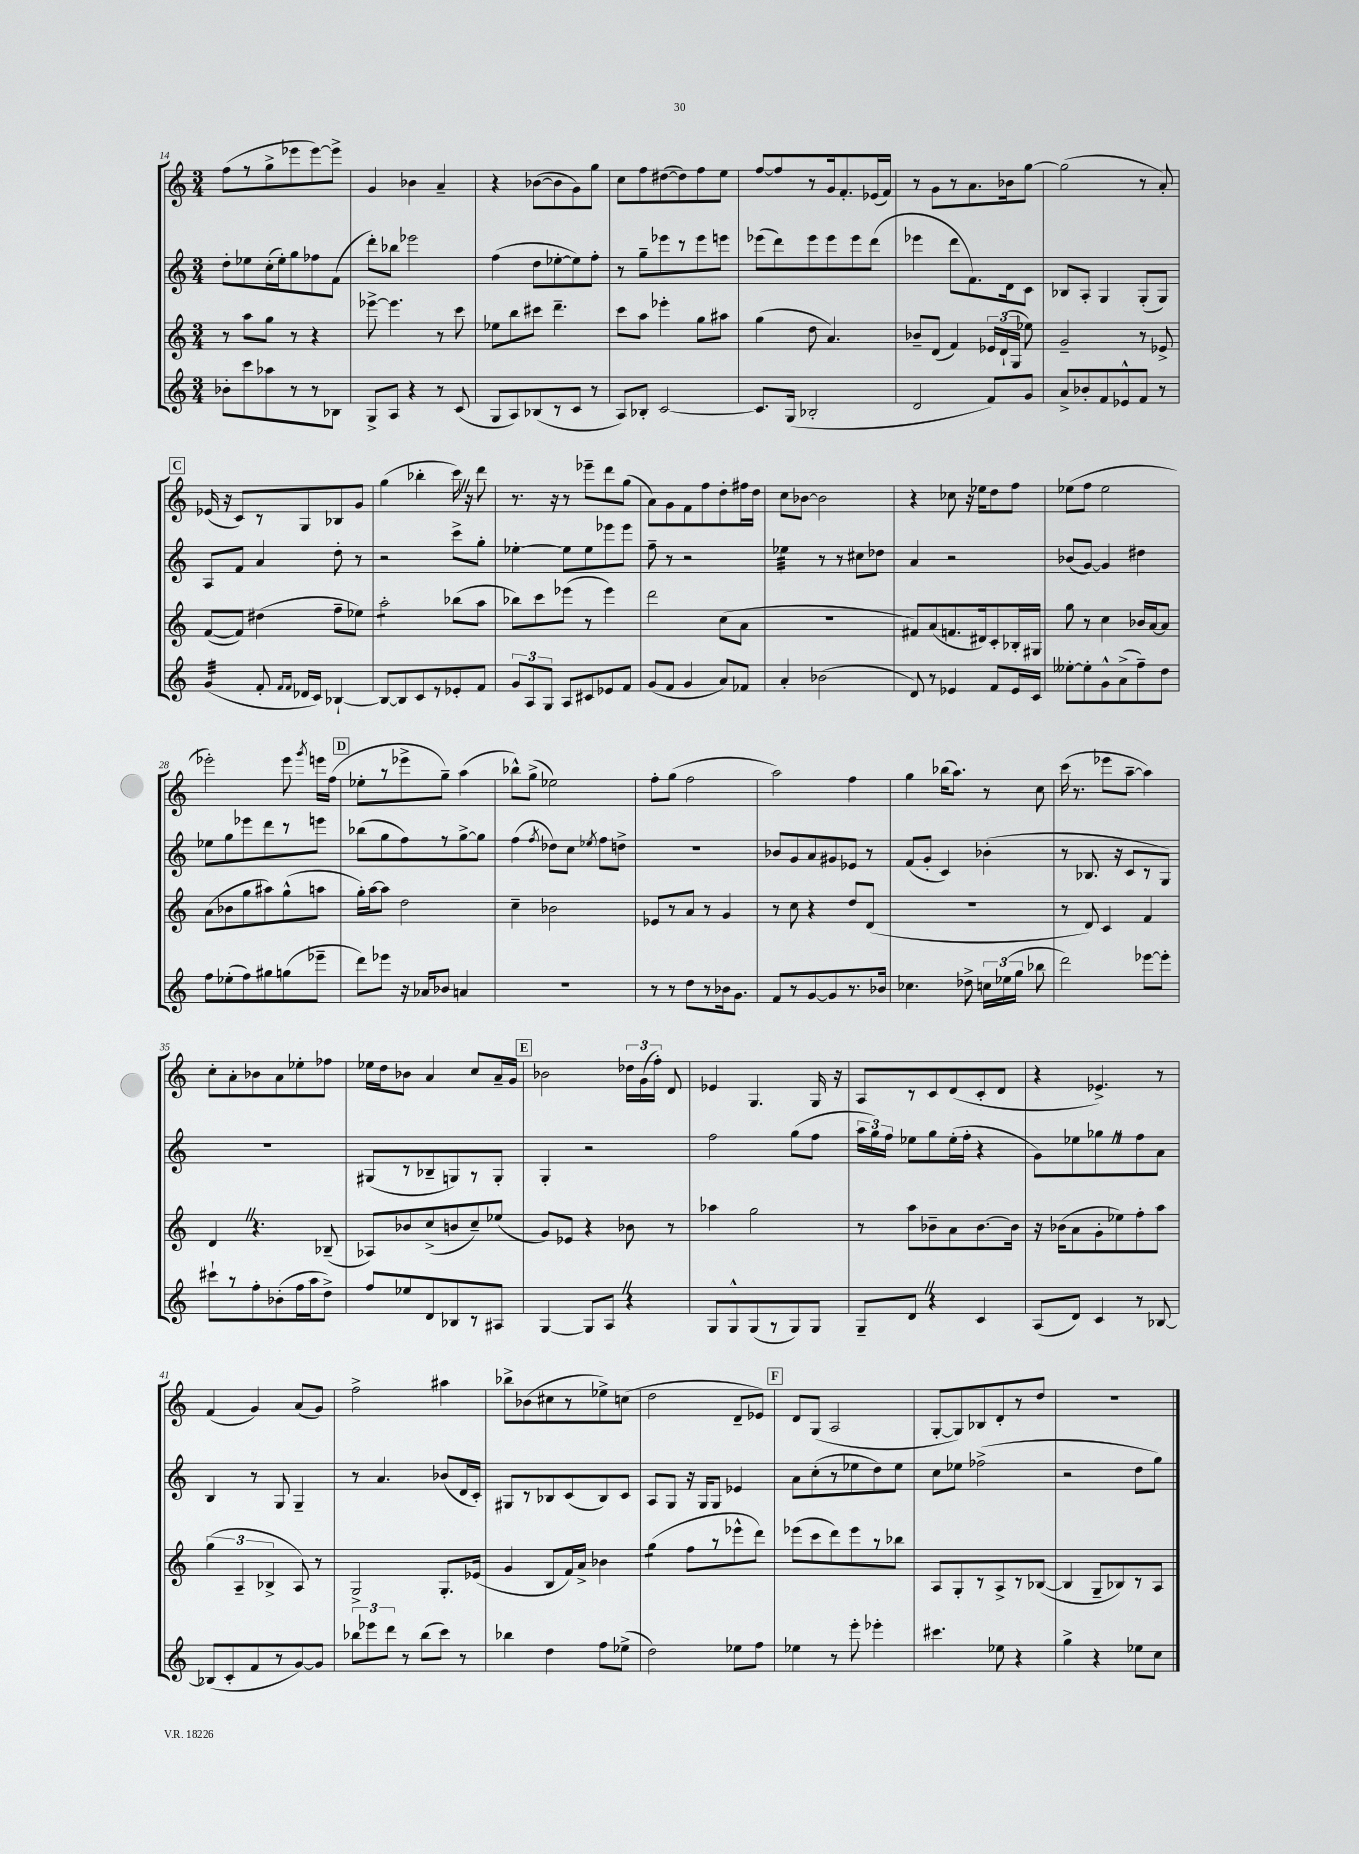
<<
\new StaffGroup <<
\new Staff = "s0" {
    \clef treble \key c \major \numericTimeSignature \time 3/4
    \autoBeamOff f''8[( r8 g''8-> ees'''8 ees'''8~) ees'''8]-> |
    g'4 bes'4 a'4-- |
    r4 bes'8[~( bes'8 g'8) g''8] |
    c''8[ f''8 dis''8~( dis''8) f''8 e''8] |
    f''8[~ f''8 r8 g'16 f'8.-. ees'16( f'16]) |
    r8 g'8[ r8 a'8. bes'16 g''8]~ |
    g''2( r8 a'8-.) |
    \mark \markup { \box "C" } ees'16( r16 c'8[) r8 g8 bes8 g'8] |
    g''4( bes''4-. c'''16) \once \override BreathingSign.text = \markup { \musicglyph "scripts.caesura.straight" } \breathe r16 d'''8 |
    r8. r16 r8 ees'''8[-- d'''8 g''8]( |
    a'8[) g'8 f'8 f''8 d''8-. fis''16 d''16] |
    c''8[ bes'8]~ bes'2 |
    r4 ces''8 r16 ees''16[ d''8 f''8] |
    ees''8[( f''8] ees''2 |
    ees'''2-.) ees'''8 \acciaccatura { g'''8 } e'''16[ f''16]( |
    \mark \markup { \box "D" } ees''8[-. r8 ees'''8-> g''8]--) a''4( |
    bes''8[-^) g''8]->( ees''2) |
    f''8[-. g''8]( f''2 |
    a''2) f''4 |
    g''4 bes''16[( a''8.]) r8 c''8 |
    c'''16( r8. ees'''8[ a''8]~-- a''4) |
    c''8[-. a'8-. bes'8 a'8 ees''8-. fes''8] |
    ees''16[ d''16 bes'8] a'4 c''8[ a'16-- g'16] |
    \mark \markup { \box "E" } bes'2 \tuplet 3/2 { des''16[ g'16( f''16]-.) } d'8 |
    ees'4 g4. g16 r16 |
    a8[ r8 c'8 d'8( c'8-. d'8] |
    r4 ees'4.->) r8 |
    f'4( g'4) a'8[( g'8]) |
    f''2-> ais''4 |
    bes''8[-> bes'8( cis''8 r8 ees''8->) c''8]( |
    d''2 d'8[-- ees'8]) |
    \mark \markup { \box "F" } d'8[ g8]( a2 |
    g8[~-. g8) bes8 d'8-. r8 d''8] |
    R2. \bar "|." |
}
\new Staff = "s1" {
    \clef treble \key c \major \numericTimeSignature \time 3/4
    \autoBeamOff d''8[-. ees''8 c''16-.( ees''16-.) g''8 fes''8 f'8]( |
    d'''8[-.) bes''8] ees'''2 |
    f''4( d''8[ ees''8~-. ees''8) f''8]-. |
    r8 g''8[-- ees'''8 r8 ees'''8 e'''8] |
    ees'''8[( d'''8) ees'''8 ees'''8 ees'''8 d'''8]( |
    ees'''4 d'''8[ f'8.) d'16 c'8] |
    bes8[ a8]-. g4 g8[-.( g8]) |
    \mark \markup { \box "C" } a8[ f'8] a'4 d''8-. r8 |
    r2 c'''8[-> g''8]-. |
    ees''4~-. ees''8[ ees''8 ees'''8 ees'''8] |
    f''8-- r8 r2 |
    ees''4:32 r8 r8 cis''8[ des''8] |
    a'4 r2 |
    bes'8[( g'8]~) g'4 dis''4 |
    ees''8[ g''8 ees'''8 d'''8 r8 e'''8] |
    \mark \markup { \box "D" } bes''8[( g''8 f''8) r8 g''8~-> g''8] |
    f''4( \acciaccatura { f''8 } des''8[) c''8] \acciaccatura { ees''8 } f''8[ d''8]-> |
    R2. |
    bes'8[ g'8 a'8 gis'8 ees'8] r8 |
    f'8[( g'8]-. c'4) bes'4-.( |
    r8 bes8. r16 c'8[ r8 g8]) |
    R2. |
    gis8[( r8 bes8-- g8) r8 g8]-. |
    \mark \markup { \box "E" } g4-. r2 |
    f''2 g''8[( f''8] |
    \tuplet 3/2 { a''16[ g''16) f''16] } ees''8[ g''8 ees''16-.( f''16]-. r4 |
    g'8[) ees''8 ges''8 \once \override BreathingSign.text = \markup { \musicglyph "scripts.caesura.straight" } \breathe r8 f''8 a'8] |
    b4 r8 g8 g4-- |
    r8 a'4. bes'8[( d'16 c'16]-.) |
    gis8[ r8 bes8 c'8( bes8) c'8] |
    a8[ g8] r16 g16[ g8] ees'4 |
    \mark \markup { \box "F" } a'8[ c''8-.( r8 ees''8 d''8) ees''8] |
    c''8[ ees''8] fes''2->( |
    r2 d''8[ g''8]) \bar "|." |
}
\new Staff = "s2" {
    \clef treble \key c \major \numericTimeSignature \time 3/4
    \autoBeamOff r8 a''8[ g''8] r8 r4 |
    ees'''8~-> ees'''4. r8 c'''8 |
    ees''8[ b''8 cis'''8] d'''4.-- |
    c'''8[ a''8] ees'''4-. g''8[ ais''8] |
    g''4( d''8 a'4.) |
    bes'8[-- d'8]( f'4) \tuplet 3/2 { ees'16[ d'16-!( g16] } ees''8) |
    g'2-- r8 ees'8-> |
    \mark \markup { \box "C" } f'8[~( f'8]) dis''4( f''8[-- ees''8]) |
    a''2:8-. bes''8[( a''8] |
    bes''8[) c'''8 ees'''8]( r8 ees'''4) |
    d'''2 c''8[( a'8] |
    R2. |
    fis'8[) a'8( f'8. dis'16) c'8-. bes16-. gis16] |
    g''8 r8 c''4 bes'16[ a'16~ a'8] |
    a'8[( bes'8 g''8 ais''8) g''8-^( a''8] |
    \mark \markup { \box "D" } g''16[-.) a''16~ a''8] d''2 |
    c''4-- bes'2 |
    ees'8[ r8 a'8] r8 g'4 |
    r8 c''8 r4 d''8[ d'8]( |
    R2. |
    r8 d'8) c'4 f'4 |
    d'4 \once \override BreathingSign.text = \markup { \musicglyph "scripts.caesura.straight" } \breathe r4. bes8--( |
    aes8[) bes'8 c''8->( b'8 c''8--) ees''8]( |
    \mark \markup { \box "E" } g'8[) ees'8] r4 bes'8 r8 |
    aes''4 g''2 |
    r8 a''8[ bes'8-- a'8 bes'8.~ bes'16] |
    r16 bes'16[( a'8 g'8-. ees''8) f''8-. a''8] |
    \tuplet 3/2 { g''4( a4-- bes4-> } a8) r8 |
    g2-> g8.[-. ees'16]( |
    g'4 b8[ f'16) a'16]-> bes'4 |
    g''4:8( f''8[ r8 ees'''8-^ d'''8]) |
    \mark \markup { \box "F" } ees'''8[( c'''8 d'''8) ees'''8 r8 bes''8] |
    a8[ g8-. r8 a8-> r8 bes8]~( |
    bes4 g8[-- bes8) r8 a8] \bar "|." |
}
\new Staff = "s3" {
    \clef treble \key c \major \numericTimeSignature \time 3/4
    \autoBeamOff bes'8[-. c'''8 aes''8 r8 r8 bes8] |
    g8[-> a8] r4 r8 c'8( |
    g8[ a8) bes8( r8 c'8] r8 |
    a8[) bes8]-. c'2~ |
    c'8.[ g16]( bes2-. |
    d'2 f'8[) g'8] |
    a'8[-> bes'8-. f'8 ees'8-^ f'8] r8 |
    \mark \markup { \box "C" } g'4:32( f'8-. \grace { f'16[ f'16] } des'16[ c'16]) bes4~-! |
    bes8[~ bes8 c'8 r8 ees'8-. f'8] |
    \tuplet 3/2 { g'8[ a8 g8] } a8[ cis'8 ees'8 f'8] |
    g'8[( f'8] g'4 a'8[) fes'8] |
    a'4-. bes'2( |
    d'8) r8 ees'4 f'8[ ees'16 c'16] |
    eeses''8[~-. eeses''8-. g'8-^ a'8->( f''8--) d''8] |
    f''8[ ees''8-.( f''8) gis''8 g''8( ees'''8]-- |
    \mark \markup { \box "D" } d'''8[) ees'''8] r16 aes'16[ bes'8] a'4 |
    R2. |
    r8 r8 d''8[ r8 bes'16 g'8.] |
    f'8[ r8 g'8~ g'8 r8. bes'16] |
    ces''4. des''8-> \tuplet 3/2 { c''16[ ees''16( g''16] } bes''8 |
    d'''2) ees'''8[~ ees'''8]-. |
    cis'''8[-! r8 f''8-. bes'8-.( f''16 a''16 d''8]->) |
    f''8[ ees''8 d'8 bes8 r8 ais8] |
    \mark \markup { \box "E" } g4~ g8[ a8] \once \override BreathingSign.text = \markup { \musicglyph "scripts.caesura.straight" } \breathe r4 |
    g8[ g8-^ g8( r8 g8) g8] |
    g8[-- d'8] \once \override BreathingSign.text = \markup { \musicglyph "scripts.caesura.straight" } \breathe r4 c'4 |
    a8[( d'8]) c'4 r8 bes8~ |
    bes8[( c'8-. f'8 r8 g'8~) g'8] |
    \tuplet 3/2 { bes''8[ ees'''8 d'''8] } r8 bes''8[( c'''8]) r8 |
    bes''4 d''4 f''8[ ees''8]->( |
    d''2) ees''8[ f''8] |
    \mark \markup { \box "F" } ees''4 r8 e'''8-. ees'''4-. |
    cis'''4. ees''8 r4 |
    g''4-> r4 ees''8[ c''8] \bar "|." |
}
>>
>>
\layout { \context { \Score currentBarNumber = #14 } }
